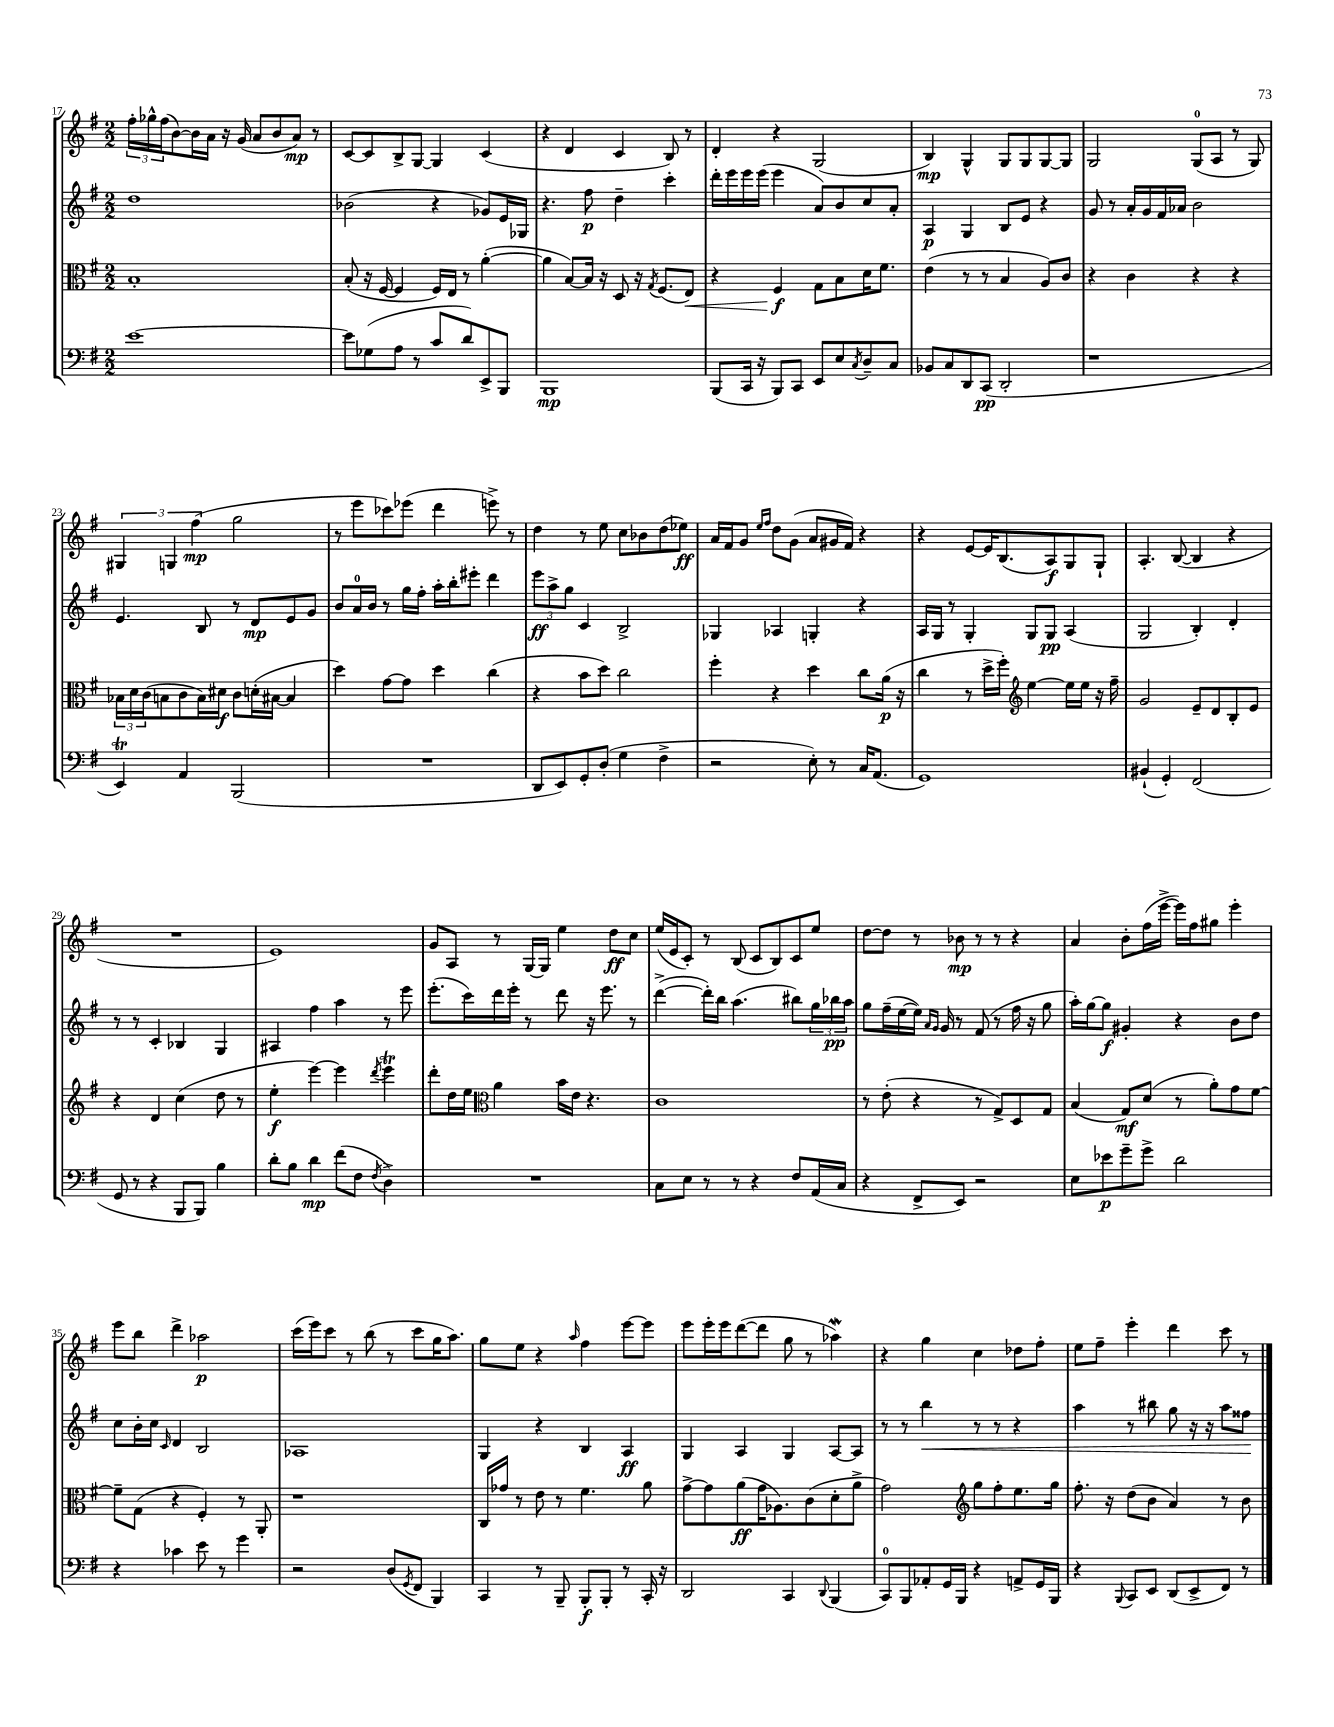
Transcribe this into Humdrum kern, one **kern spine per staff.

**kern	**dynam	**kern	**dynam	**kern	**dynam	**kern	**dynam
*part4	*part4	*part3	*part3	*part2	*part2	*part1	*part1
*staff4	*staff4	*staff3	*staff3	*staff2	*staff2	*staff1	*staff1
*clefF4	*	*clefC3	*	*clefG2	*	*clefG2	*
*k[f#]	*	*k[f#]	*	*k[f#]	*	*k[f#]	*
*M2/2	*	*M2/2	*	*M2/2	*	*M2/2	*
=17	=17	=17	=17	=17	=17	=17	=17
[1e	.	1B'	.	1dd	.	24ff#'\LL	.
.	.	.	.	.	.	24gg-X^^\	.
.	.	.	.	.	.	(24ff#\J	.
.	.	.	.	.	.	[8b\)	.
.	.	.	.	.	.	16b\L]	.
.	.	.	.	.	.	16a\JJ	.
.	.	.	.	.	.	16r	.
.	.	.	.	.	.	(16g/	.
.	.	.	.	.	.	8a/L	.
.	.	.	.	.	.	8b/	.
.	.	.	.	.	.	8a/J)	mp
.	.	.	.	.	.	8r	.
=18	=18	=18	=18	=18	=18	=18	=18
8e\L]	.	(8B'/	.	(2b-X\	.	[8c/L	.
(8G-X\	.	16r	.	.	.	8c/]	.
.	.	[16F#/	.	.	.	.	.
8A\J	.	4F#/]	.	.	.	8B^/	.
8r	.	.	.	.	.	[8G/J	.
8c/L	.	16F#/LL)	.	4r	.	4G/]	.
.	.	16E/JJ	.	.	.	.	.
8d/)	.	8r	.	.	.	.	.
8EE^/	.	([4a'\	.	8g-X/L)	.	(4c/	.
8BBB/J	.	.	.	16e/L	.	.	.
.	.	.	.	16G-X/JJ	.	.	.
=19	=19	=19	=19	=19	=19	=19	=19
1BBB	mp	4a\]	.	4.r	.	4r	.
.	.	[8B/L)	.	.	.	4d/	.
.	.	16B/Jk]	.	8ff#\	p	.	.
.	.	16r	.	.	.	.	.
.	.	8D/	.	4dd~\	.	4c/	.
.	.	16r	.	.	.	.	.
.	.	8qG/	.	.	.	.	.
.	.	(8.F#/L	.	.	.	.	.
.	.	.	.	4ccc'\	.	8B/)	.
!	!	!	!LO:HP:b	!	!	!	!
.	.	8E/J)	<	.	.	8r	.
=20	=20	=20	=20	=20	=20	=20	=20
(8BBB/L	.	4r	.	16ddd'\LL	.	4d'/	.
.	.	.	.	16eee\	.	.	.
16CC/Jk	.	.	.	16eee\	.	.	.
16r	.	.	.	(16eee\JJ	.	.	.
8BBB/L)	.	4F#/	f	4eee\	.	4r	.
8CC/J	.	.	.	.	.	.	.
8EE/L	.	8G\L	[	8a/L)	.	(2G/	.
8E/	.	8B\	.	8b/	.	.	.
8qC/	.	.	.	.	.	.	.
8D~/	.	16d\K	.	8cc/	.	.	.
.	.	8.f#\J	.	.	.	.	.
8C/J	.	.	.	8a'/J	.	.	.
=21	=21	=21	=21	=21	=21	=21	=21
8BB-X/L	.	(4e\	.	4A/	p	4B/)	mp
8C/	.	.	.	.	.	.	.
8DD/	.	8r	.	4G/	.	4G^^/	.
(8CC/J	pp	8r	.	.	.	.	.
2DD'/	.	4B/	.	8B/L	.	8G/L	.
.	.	.	.	8e/J	.	8G/	.
.	.	8A/L)	.	4r	.	[8G/	.
.	.	8c/J	.	.	.	8G/J]	.
=22	=22	=22	=22	=22	=22	=22	=22
1r	.	4r	.	8g/	.	2G/	.
.	.	.	.	8r	.	.	.
.	.	4c\	.	16a'/LL	.	.	.
.	.	.	.	16g/	.	.	.
.	.	.	.	16f#/	.	.	.
.	.	.	.	16a-X/JJ	.	.	.
.	.	4r	.	2b\	.	(8G/L	.
.	.	.	.	.	.	8A/J	.
.	.	4r	.	.	.	8r	.
.	.	.	.	.	.	8G/)	.
!!LO:LB:g=z
=23	=23	=23	=23	=23	=23	=23	=23
4EET/)	.	24B-X\LL	.	4.e/	.	6G#X/	.
.	.	24d\	.	.	.	.	.
.	.	(24c\J	.	.	.	.	.
.	.	8Bn\	.	.	.	.	.
.	.	.	.	.	.	6Gn/	.
4AA/	.	8c\	.	.	.	.	.
.	.	.	.	.	.	(6ff#\	mp
.	.	16B\L)	.	8B/	.	.	.
.	.	16d#X\JJ	f	.	.	.	.
(2BBB/	.	8c\L	.	8r	.	2gg\	.
.	.	(16dn'\L	.	8d/L	mp	.	.
.	.	[16B#X\JJ	.	.	.	.	.
.	.	4B#/]	.	8e/	.	.	.
.	.	.	.	8g/J	.	.	.
=24	=24	=24	=24	=24	=24	=24	=24
1r	.	4dd\)	.	8b/L	.	8r	.
.	.	.	.	16a/L	.	8eee\L	.
.	.	.	.	16b/JJ	.	.	.
.	.	[8g\L	.	8r	.	8ccc-X\)	.
.	.	8g\J]	.	16gg\LL	.	(8eee-X\J	.
.	.	.	.	16ff#'\JJ	.	.	.
.	.	4dd\	.	16aa'\LL	.	4ddd\	.
.	.	.	.	16bb'\J	.	.	.
.	.	.	.	8eee#X'\J	.	.	.
.	.	(4cc\	.	4ddd\	.	8eeen^\)	.
.	.	.	.	.	.	8r	.
=25	=25	=25	=25	=25	=25	=25	=25
8DD/L	.	4r	.	12eee\L	ff	4dd\	.
.	.	.	.	12aa^\	.	.	.
8EE/)	.	.	.	.	.	.	.
.	.	.	.	12gg\J	.	.	.
8GG'/	.	8b\L	.	4c/	.	8r	.
(8D'/J	.	8dd\J)	.	.	.	8ee\	.
4G\	.	2cc\	.	2B^/	.	8cc\L	.
.	.	.	.	.	.	8b-X\	.
4F#^\	.	.	.	.	.	(8dd\	.
.	.	.	.	.	.	8ee-X\J)	ff
=26	=26	=26	=26	=26	=26	=26	=26
2r	.	4ff#'\	.	4G-X/	.	16a/LL	.
.	.	.	.	.	.	16f#/J	.
.	.	.	.	.	.	8g/J	.
.	.	.	.	.	.	16qqee/LL	.
.	.	.	.	.	.	16qqff#/JJ	.
.	.	4r	.	4A-X/	.	8dd\L	.
.	.	.	.	.	.	(8g\J	.
8E'\)	.	4dd\	.	4Gn'/	.	8a/L	.
8r	.	.	.	.	.	16g#X/L	.
.	.	.	.	.	.	16f#/JJ)	.
16C/KL	.	8cc\L	.	4r	.	4r	.
(8.AA/J	.	.	.	.	.	.	.
.	.	(16a\Jk	p	.	.	.	.
.	.	16r	.	.	.	.	.
=27	=27	=27	=27	=27	=27	=27	=27
1GG)	.	4cc\	.	16A/LL	.	4r	.
.	.	.	.	16G/JJ	.	.	.
.	.	.	.	8r	.	.	.
.	.	8r	.	4G'/	.	[8e/L	.
.	.	16dd^\LL	.	.	.	16e/K]	.
.	.	16ff#'\JJ)	.	.	.	(8.B/	.
*	*	*clefG2	*	*	*	*	*
.	.	[4ee\	.	8G/L	.	.	.
.	.	.	.	8G/J	pp	8A/)	f
.	.	16ee\LL]	.	(4A/	.	8G/	.
.	.	16ee\JJ	.	.	.	.	.
.	.	16r	.	.	.	8G`/J	.
.	.	16ff#~\	.	.	.	.	.
=28	=28	=28	=28	=28	=28	=28	=28
(4BB#X`/	.	2g/	.	2G/	.	4.A'/	.
4GG'/)	.	.	.	.	.	.	.
.	.	.	.	.	.	([8B/	.
(2FF#/	.	8e~/L	.	4B'/)	.	4B/]	.
.	.	8d/	.	.	.	.	.
.	.	8B'/	.	4d'/	.	4r	.
.	.	8e/J	.	.	.	.	.
!!LO:LB:g=z
=29	=29	=29	=29	=29	=29	=29	=29
8GG/	.	4r	.	8r	.	1r	.
8r	.	.	.	8r	.	.	.
4r	.	4d/	.	4c'/	.	.	.
8BBB/L	.	(4cc\	.	4B-X/	.	.	.
8BBB/J)	.	.	.	.	.	.	.
4B\	.	8dd\	.	4G/	.	.	.
.	.	8r	.	.	.	.	.
=30	=30	=30	=30	=30	=30	=30	=30
8d'\L	.	4ee'\	f	4A#X/	.	1e)	.
8B\J	.	.	.	.	.	.	.
4d\	mp	[4eee\)	.	4ff#\	.	.	.
(8f#\L	.	4eee\]	.	4aa\	.	.	.
8F#\J	.	.	.	.	.	.	.
8qF#/	.	8qddd/	.	.	.	.	.
4D^\)	.	4eeeT\	.	8r	.	.	.
.	.	.	.	8eee\	.	.	.
=31	=31	=31	=31	=31	=31	=31	=31
1r	.	8ddd'\L	.	(8.eee'\L	.	8g/L	.
.	.	16dd\L	.	.	.	8A/J	.
.	.	16ee\JJ	.	16ccc\L)	.	.	.
*	*	*clefC3	*	*	*	*	*
.	.	4a\	.	16ddd\	.	8r	.
.	.	.	.	16eee'\JJ	.	.	.
.	.	.	.	8r	.	[16G/LL	.
.	.	.	.	.	.	16G/JJ]	.
.	.	16b\LL	.	8ddd\	.	4ee\	.
.	.	16e\JJ	.	.	.	.	.
.	.	4.r	.	16r	.	.	.
.	.	.	.	8.eee\	.	.	.
.	.	.	.	.	.	8dd\L	ff
.	.	.	.	8r	.	8cc\J	.
=32	=32	=32	=32	=32	=32	=32	=32
8C\L	.	1c	.	([4ddd^\	.	(16ee/LL	.
.	.	.	.	.	.	16e/J	.
8E\J	.	.	.	.	.	8c'/J)	.
8r	.	.	.	16ddd'\LL])	.	8r	.
.	.	.	.	16bb\JJ	.	.	.
8r	.	.	.	(4.aa\	.	(8B/	.
4r	.	.	.	.	.	8c/L	.
.	.	.	.	.	.	8B/)	.
8F#/L	.	.	.	8bb#X\L)	.	8c/	.
(16AA/L	.	.	.	24gg\L	.	8ee/J	.
.	.	.	.	24bb-X\	pp	.	.
16C/JJ	.	.	.	.	.	.	.
.	.	.	.	24aa\JJ	.	.	.
=33	=33	=33	=33	=33	=33	=33	=33
4r	.	8r	.	8gg\L	.	[8dd\L	.
.	.	(8e'\	.	(16ff#~\L	.	8dd\J]	.
.	.	.	.	[16ee\	.	.	.
8FF#^/L	.	4r	.	16ee\JJ])	.	8r	.
.	.	.	.	16qqa/LL	.	.	.
.	.	.	.	16qqg/JJ	.	.	.
.	.	.	.	16g/	.	.	.
8EE/J)	.	.	.	8r	.	8b-X\	mp
2r	.	8r	.	(8f#/	.	8r	.
.	.	8G^/L)	.	8r	.	8r	.
.	.	8D/	.	16ff#\	.	4r	.
.	.	.	.	16r	.	.	.
.	.	8G/J	.	8gg\	.	.	.
=34	=34	=34	=34	=34	=34	=34	=34
8E\L	.	(4B/	.	16aa'\LL)	.	4a/	.
.	.	.	.	[16gg\J	.	.	.
8e-X\	p	.	.	8gg\J]	f	.	.
8g~\	.	8G/L)	mf	4g#X'/	.	8b'\L	.
8g^\J	.	(8d/J	.	.	.	(16ff#\L	.
.	.	.	.	.	.	[16eee^\JJ	.
2d\	.	8r	.	4r	.	16eee\LL])	.
.	.	.	.	.	.	16ff#\J	.
.	.	8a'\L)	.	.	.	8gg#X\J	.
.	.	8g\	.	8b\L	.	4eee'\	.
.	.	[8f#\J	.	8dd\J	.	.	.
!!LO:LB:g=z
=35	=35	=35	=35	=35	=35	=35	=35
4r	.	8f#~\L]	.	8cc\L	.	8eee\L	.
.	.	(8G\J	.	16b'\L	.	8bb\J	.
.	.	.	.	16cc\JJ	.	.	.
.	.	.	.	16qqc/	.	.	.
4c-X\	.	4r	.	4d/	.	4ddd^\	.
8e\	.	4F#'/)	.	2B/	.	2aa-X\	p
8r	.	.	.	.	.	.	.
4g\	.	8r	.	.	.	.	.
.	.	8AA'/	.	.	.	.	.
=36	=36	=36	=36	=36	=36	=36	=36
2r	.	1r	.	1A-X	.	(16ccc\LL	.
.	.	.	.	.	.	16eee\J)	.
.	.	.	.	.	.	8ccc\J	.
.	.	.	.	.	.	8r	.
.	.	.	.	.	.	(8bb\	.
(8D/L	.	.	.	.	.	8r	.
8qGG/	.	.	.	.	.	.	.
8FF#/J	.	.	.	.	.	8ccc\L	.
4BBB/)	.	.	.	.	.	16gg\K	.
.	.	.	.	.	.	8.aa\J)	.
=37	=37	=37	=37	=37	=37	=37	=37
4CC/	.	16C/LL	.	4G/	.	8gg\L	.
.	.	16g-X/JJ	.	.	.	.	.
.	.	8r	.	.	.	8ee\J	.
8r	.	8e\	.	4r	.	4r	.
8BBB~/	.	8r	.	.	.	.	.
.	.	.	.	.	.	16qqaa/	.
8BBB'/L	f	4.f#\	.	4B/	.	4ff#\	.
8BBB'/J	.	.	.	.	.	.	.
8r	.	.	.	4A/	ff	[8eee\L	.
16CC'/	.	8a\	.	.	.	8eee\J]	.
16r	.	.	.	.	.	.	.
=38	=38	=38	=38	=38	=38	=38	=38
2DD/	.	[8g^\L	.	4G/	.	8eee\L	.
.	.	8g\]	.	.	.	16eee'\L	.
.	.	.	.	.	.	16eee\J	.
.	.	(8a\	ff	4A/	.	([8ddd\	.
.	.	16g\K	.	.	.	8ddd\J]	.
.	.	8.A-X\)	.	.	.	.	.
4CC/	.	.	.	4G/	.	8gg\	.
.	.	(8c\	.	.	.	8r	.
8qqDD/	.	.	.	.	.	.	.
(4BBB/	.	8d'\	.	[8A/L	.	4aa-Xw\)	.
.	.	8a^\J	.	8A/J]	.	.	.
=39	=39	=39	=39	=39	=39	=39	=39
8CC/L)	.	2g\)	.	8r	.	4r	.
8BBB/	.	.	.	8r	.	.	.
!	!	!	!	!	!LO:HP:b	!	!
8AA-X'/	.	.	.	4bb\	<	4gg\	.
16GG/L	.	.	.	.	.	.	.
16BBB/JJ	.	.	.	.	.	.	.
*	*	*clefG2	*	*	*	*	*
4r	.	8gg\L	.	8r	.	4cc\	.
.	.	8ff#'\	.	8r	.	.	.
8AAn^/L	.	8.ee\	.	4r	.	8dd-X\L	.
16GG/L	.	.	.	.	.	8ff#'\J	.
16BBB/JJ	.	16gg\Jk	.	.	.	.	.
=40	=40	=40	=40	=40	=40	=40	=40
4r	.	8.ff#'\	.	4aa\	.	8ee\L	.
.	.	.	.	.	.	8ff#~\J	.
.	.	16r	.	.	.	.	.
8qqBBB/	.	.	.	.	.	.	.
8CC/L	.	(8dd\L	.	8r	.	4eee'\	.
8EE/J	.	8b\J	.	8bb#X\	.	.	.
(8DD/L	.	4a/)	.	8gg\	.	4ddd\	.
8EE^/	.	.	.	16r	.	.	.
.	.	.	.	16r	.	.	.
8FF#/J)	.	8r	.	8aa\L	.	8ccc\	.
8r	.	8b\	.	8ff##X\J	.	8r	.
.	.	.	.	.	[	.	.
==	==	==	==	==	==	==	==
*-	*-	*-	*-	*-	*-	*-	*-
